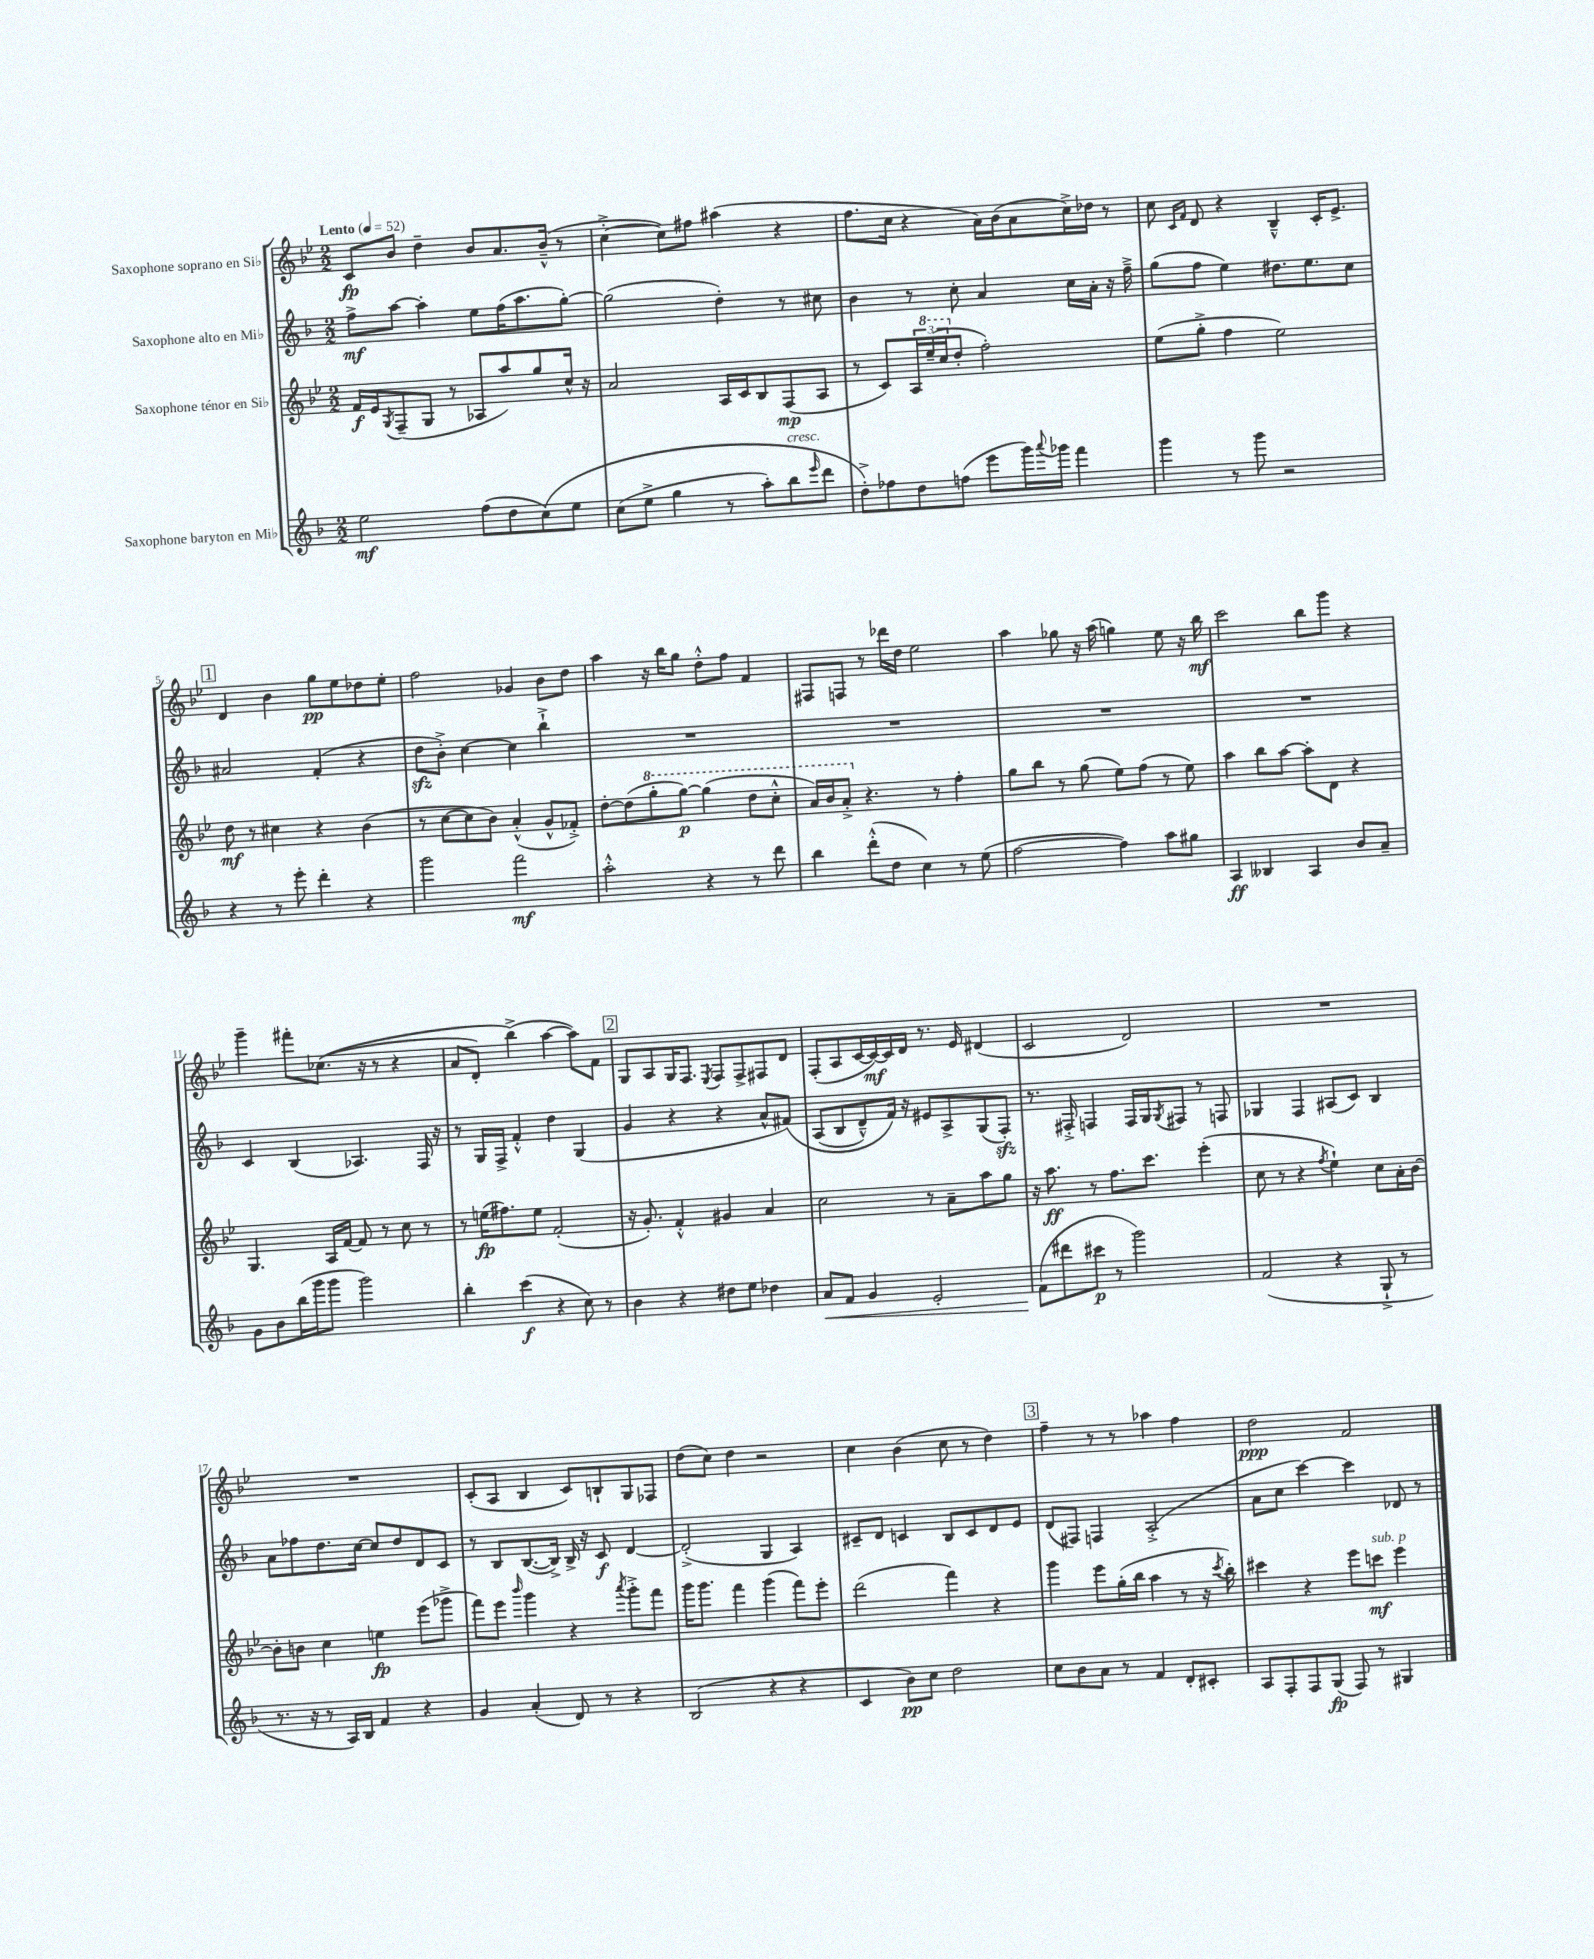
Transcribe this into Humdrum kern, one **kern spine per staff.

**kern	**dynam	**kern	**dynam	**kern	**dynam	**kern	**dynam
*part4	*part4	*part3	*part3	*part2	*part2	*part1	*part1
*staff4	*staff4	*staff3	*staff3	*staff2	*staff2	*staff1	*staff1
*I"Saxophone baryton en Mi♭	*	*I"Saxophone ténor en Si♭	*	*I"Saxophone alto en Mi♭	*	*I"Saxophone soprano en Si♭	*
*clefG2	*	*clefG2	*	*clefG2	*	*clefG2	*
*k[b-]	*	*k[b-e-]	*	*k[b-]	*	*k[b-e-]	*
*M2/2	*	*M2/2	*	*M2/2	*	*M2/2	*
*MM52	*	*MM52	*	*MM52	*	*MM52	*
=1	=1	=1	=1	=1	=1	=1	=1
!	!	!	!	!	!	!LO:TX:a:B:t=Lento	!
2ee\	mf	16f/LL	f	8ff^\L	mf	8c/L	fp
.	.	16e-/J	.	.	.	.	.
.	.	8qG/	.	.	.	.	.
.	.	(8F~/	.	[8aa\J	.	8b-/J	.
.	.	8G/J	.	4aa'\]	.	4dd~\	.
.	.	8r	.	.	.	.	.
(8ff\L	.	8A-X/L	.	8ee\L	.	8b-/L	.
8dd\	.	8aa/)	.	(16ff\K	.	8.a/	.
.	.	.	.	8.aa\	.	.	.
(8cc\)	.	8gg/	.	.	.	.	.
.	.	.	.	.	.	(16b-~^^/Jk	.
8ee\J	.	16cc^^/Jk	.	[8gg'\J)	.	8r	.
.	.	16r	.	.	.	.	.
=2	=2	=2	=2	=2	=2	=2	=2
(8cc\L	.	2a/	.	(2gg\]	.	[4cc'^\	.
8ee^\J	.	.	.	.	.	.	.
4gg\	.	.	.	.	.	8cc\L])	.
.	.	.	.	.	.	8ff#X\J	.
8r	.	16A/LL	.	4dd'\)	.	(4aa#X\	.
.	.	16c/J	.	.	.	.	.
8aa'\L)	.	8B-/	.	.	.	.	.
!LO:TX:a:i:t=cresc.	!	!	!	!	!	!	!
8bb-\	.	(8F/	mp	8r	.	4r	.
16qqeee/	.	.	.	.	.	.	.
8ddd\J	.	8A/J	.	8cc#X\	.	.	.
=3	=3	=3	=3	=3	=3	=3	=3
8dd'^\L)	.	8r	.	4b-\	.	8.ff\L	.
8ff-X\	.	8c/L)	.	.	.	.	.
.	.	.	.	.	.	16cc\Jk	.
8dd\	.	24A/L	.	8r	.	4r	.
*	*	*8va	*	*	*	*	*
.	.	(24eee-~/	.	.	.	.	.
.	.	24ccc/J	.	.	.	.	.
*	*	*X8va	*	*	*	*	*
(8ffn\J	.	8dd'/J	.	8cc'\	.	.	.
8eee\L	.	2ff'\)	.	4a/	.	16a\LL)	.
.	.	.	.	.	.	(16b-\J	.
16ggg\L)	.	.	.	.	.	8a\	.
8qqaaa/	.	.	.	.	.	.	.
16ggg-X\JJ	.	.	.	.	.	.	.
4fff\	.	.	.	16cc\LL	.	16cc^\L)	.
.	.	.	.	16a'\JJ	.	16dd-X\JJ	.
.	.	.	.	16r	.	8r	.
.	.	.	.	16ff~^\	.	.	.
=4	=4	=4	=4	=4	=4	=4	=4
4ggg\	.	(8ee-\L	.	(8gg\L	.	8cc\	.
.	.	.	.	.	.	16qqc/LL	.
.	.	.	.	.	.	16qqf/JJ	.
.	.	8gg'^\J	.	8ff\J	.	8d/	.
8r	.	4ff\	.	4ee\)	.	4r	.
8ggg\	.	.	.	.	.	.	.
2r	.	2ee-\)	.	8.dd#X\L	.	4B-~^^/	.
.	.	.	.	8.ee\	.	.	.
.	.	.	.	.	.	16c'/KL	.
.	.	.	.	.	.	8.e-^/J	.
.	.	.	.	8cc\J	.	.	.
!!LO:LB:g=z
!!LO:REH:place=s1:t=1
=5	=5	=5	=5	=5	=5	=5	=5
4r	.	8dd\	mf	2a#X/	.	4d/	.
.	.	8r	.	.	.	.	.
8r	.	4cc#X\	.	.	.	4b-\	.
8eee'\	.	.	.	.	.	.	.
4ddd'\	.	4r	.	(4f'/	.	8gg\L	pp
.	.	.	.	.	.	8ee-\	.
4r	.	(4b-\	.	4r	.	8dd-X\	.
.	.	.	.	.	.	8ee-'\J	.
=6	=6	=6	=6	=6	=6	=6	=6
2ggg\	.	8r	.	8ddzz\L	.	2ff\	.
.	.	[8cc\L	.	8b-'^\J)	.	.	.
.	.	8cc\]	.	[4cc\	.	.	.
.	.	8b-\J)	.	.	.	.	.
2fff\	mf	(4a'^^/	.	4cc\]	.	4g-X/	.
.	.	8g^^/L	.	4bb-`^\	.	8b-\L	.
.	.	8f-X'^/J)	.	.	.	8dd\J	.
=7	=7	=7	=7	=7	=7	=7	=7
2aa'^^\	.	[8dd'\L	.	1r	.	4aa\	.
.	.	(8dd\]	.	.	.	.	.
*	*	*8va	*	*	*	*	*
.	.	8ggg'\	.	.	.	16r	.
.	.	.	.	.	.	16bb-\KL	.
.	.	[8ggg\J)	p	.	.	8gg\J	.
4r	.	(4ggg\]	.	.	.	8dd'^^\L	.
.	.	.	.	.	.	8ff\J	.
8r	.	8ddd\L	.	.	.	4f/	.
8ddd\	.	8ccc'^^\J	.	.	.	.	.
=8	=8	=8	=8	=8	=8	=8	=8
4bb-\	.	16aa/LL)	.	1r	.	8F#X/L	.
.	.	16bb-/J	.	.	.	.	.
.	.	8aa'^/J	.	.	.	8Fn/J	.
*	*	*X8va	*	*	*	*	*
(8ddd'^^\L	.	4.r	.	.	.	8r	.
8dd\J	.	.	.	.	.	16ddd-X\LL	.
.	.	.	.	.	.	16dd\JJ	.
4cc\)	.	.	.	.	.	2ee-\	.
.	.	8r	.	.	.	.	.
8r	.	4ff'\	.	.	.	.	.
(8ee\	.	.	.	.	.	.	.
=9	=9	=9	=9	=9	=9	=9	=9
[2ff\	.	8gg\L	.	1r	.	4aa\	.
.	.	8bb-\J	.	.	.	.	.
.	.	8r	.	.	.	8gg-X\	.
.	.	(8gg\	.	.	.	16r	.
.	.	.	.	.	.	(16aa\	.
4ff\])	.	8ee-\L)	.	.	.	4ggn\)	.
.	.	(8ff\J	.	.	.	.	.
8aa\L	.	8r	.	.	.	8ee-\	.
8gg#X\J	.	8ee-\)	.	.	.	16r	.
.	.	.	.	.	.	16bb-\	mf
=10	=10	=10	=10	=10	=10	=10	=10
4A/	ff	4aa\	.	1r	.	2ccc\	.
4B--X/	.	8bb-\L	.	.	.	.	.
.	.	[8aa\J	.	.	.	.	.
4A/	.	8aa'\L]	.	.	.	8bb-\L	.
.	.	8d\J	.	.	.	8ggg\J	.
8b-/L	.	4r	.	.	.	4r	.
8a~/J	.	.	.	.	.	.	.
!!LO:LB:g=z
=11	=11	=11	=11	=11	=11	=11	=11
8g\L	.	4.G/	.	4c/	.	4ggg~\	.
8b-\	.	.	.	.	.	.	.
(16bb-\L	.	.	.	(4B-/	.	8fff#X'\L	.
16ggg\J	.	.	.	.	.	.	.
8ggg\J	.	16A/LL	.	.	.	((8.cc-X\J	.
.	.	[16f/JJ	.	.	.	.	.
2ggg\)	.	8f/]	.	4.A-X/)	.	.	.
.	.	.	.	.	.	16r	.
.	.	8r	.	.	.	8r	.
.	.	8cc\	.	.	.	4r	.
.	.	8r	.	16F/	.	.	.
.	.	.	.	16r	.	.	.
=12	=12	=12	=12	=12	=12	=12	=12
4bb-'\	.	8r	.	8r	.	8a/L	.
.	.	(16een\KL	fp	16G/LL	.	8d'/J)	.
.	.	8.ff#X\)	.	16F^/JJ	.	.	.
(4ccc\	f	.	.	4f'^^/	.	(4bb-^\)	.
.	.	8ee\J	.	.	.	.	.
4r	.	(2f'/	.	4dd\	.	[4aa\	.
8cc\)	.	.	.	(4G/	.	8aa\L])	.
8r	.	.	.	.	.	8f\J	.
!!LO:REH:place=s1:t=2
=13	=13	=13	=13	=13	=13	=13	=13
4b-\	.	16r	.	4g/	.	8G/L	.
.	.	8.g'/)	.	.	.	.	.
.	.	.	.	.	.	8A/	.
4r	.	4f'^^/	.	4r	.	16G/K	.
.	.	.	.	.	.	8.F/J	.
.	.	.	.	.	.	8qE-/	.
8dd#X\L	.	4g#X/	.	4r	.	8F/L	.
8ee\J	.	.	.	.	.	8F^/	.
4dd-X\	.	4a/	.	8a^^/L	.	8F#X/	.
.	.	.	.	(8f#X/J)	.	8d/J	.
=14	=14	=14	=14	=14	=14	=14	=14
!	!LO:HP:b	!	!	!	!	!	!
8a/L	<	2cc\	.	(8A/L	.	(8F'/L	.
8f/J	.	.	.	8B-/	.	8A/	.
4g/	.	.	.	8d~^^/)	.	[16c/L	.
.	.	.	.	.	.	16c/_)	mf
.	.	.	.	16f/Jk)	.	16c/]	.
.	.	.	.	16r	.	16d/JJ	.
2e'/	.	8r	.	8e#X/L	.	8.r	.
.	.	8a~\L	.	8A^/	.	.	.
.	.	.	.	.	.	16e-/	.
.	.	8aa\	.	(8G/	.	(4d#X/	.
.	.	8gg\J	.	8Fzz'/J)	.	.	.
=15	=15	=15	=15	=15	=15	=15	=15
(8f\L	.	16r	.	8.r	.	2c/	.
.	.	8.aa\	ff	.	.	.	.
8ddd#X\	[	.	.	.	.	.	.
.	.	.	.	16F#X'^/	.	.	.
8ccc#X\J	p	8r	.	4Fn/	.	.	.
8r	.	8.ff\L	.	.	.	.	.
2ggg\)	.	.	.	16F/LL	.	2d/)	.
.	.	8.ccc\J	.	16G/J	.	.	.
.	.	.	.	8qG/	.	.	.
.	.	.	.	8F#X/J	.	.	.
.	.	(4eee-'\	.	8r	.	.	.
.	.	.	.	8Fn/	.	.	.
=16	=16	=16	=16	=16	=16	=16	=16
(2f/	.	8cc\	.	4G-X/	.	1r	.
.	.	8r	.	.	.	.	.
.	.	4r	.	4F/	.	.	.
.	.	8qff/	.	.	.	.	.
4r	.	4ee-`\)	.	(8A#X/L	.	.	.
.	.	.	.	8c/J)	.	.	.
8G`^/	.	8cc\L	.	4B-/	.	.	.
8r	.	16a'\L	.	.	.	.	.
.	.	[16b-\JJ	.	.	.	.	.
!!LO:LB:g=z
=17	=17	=17	=17	=17	=17	=17	=17
8.r	.	8b-'\L]	.	8a\L	.	1r	.
.	.	8bn\J	.	8ff-X\	.	.	.
16r	.	.	.	.	.	.	.
8r	.	4cc\	.	8.dd\	.	.	.
16A/LL)	.	.	.	.	.	.	.
16B-/JJ	.	.	.	[16cc\Jk	.	.	.
4f/	.	4een\	fp	8cc/L]	.	.	.
.	.	.	.	8dd/	.	.	.
4r	.	(8eee-\L	.	8d/	.	.	.
.	.	8ggg-X^\J	.	8c/J	.	.	.
=18	=18	=18	=18	=18	=18	=18	=18
4g/	.	8fff\L)	.	8r	.	(8c'/L	.
.	.	8eee-\J	.	8B-/L	.	8A/J	.
.	.	16qqbbb-/	.	.	.	.	.
(4a'/	.	4ggg\	.	([8.B-/	.	4B-/	.
.	.	.	.	16B-^/Jk])	.	.	.
8d/)	.	4r	.	16B-^/	.	8c/L)	.
.	.	.	.	16r	.	.	.
8r	.	.	.	8c/	f	8Bn`/	.
.	.	8qaaa/	.	.	.	.	.
4r	.	8ggg'^\L	.	[4d/	.	8G/	.
.	.	8fff\J	.	.	.	8F-X/J	.
=19	=19	=19	=19	=19	=19	=19	=19
(2B-/	.	16ggg\KL	.	(2d'^/]	.	(8dd\L	.
.	.	8.ggg\J	.	.	.	.	.
.	.	.	.	.	.	8cc\J)	.
.	.	4fff\	.	.	.	4dd\	.
4r	.	(4ggg\	.	4G/	.	2r	.
4r	.	8fff\L)	.	4A/)	.	.	.
.	.	8eee-'\J	.	.	.	.	.
=20	=20	=20	=20	=20	=20	=20	=20
4c/	.	(2ddd\	.	8c#X~/L	.	4cc\	.
.	.	.	.	8d/J	.	.	.
8b-\L)	pp	.	.	4cn/	.	(4b-\	.
8cc\J	.	.	.	.	.	.	.
2dd\	.	4fff\)	.	8B-/L	.	8cc\	.
.	.	.	.	8c/	.	8r	.
.	.	4r	.	8d/	.	4dd\)	.
.	.	.	.	8e/J	.	.	.
!!LO:REH:place=s1:t=3
=21	=21	=21	=21	=21	=21	=21	=21
8cc\L	.	4ggg\	.	(8d/L	.	4ff~\	.
8b-\	.	.	.	8F#X/J)	.	.	.
8a\J	.	8eee-\L	.	4Fn/	.	8r	.
8r	.	(16gg'\L	.	.	.	8r	.
.	.	16bb-\JJ	.	.	.	.	.
4f/	.	4aa\	.	(2A'^/	.	4aa-X\	.
8d'/L	.	8r	.	.	.	4ff\	.
8c#X'/J	.	16r	.	.	.	.	.
.	.	8qccc/	.	.	.	.	.
.	.	16bb-'\)	.	.	.	.	.
=22	=22	=22	=22	=22	=22	=22	=22
8A/L	.	4ccc#X\	.	8a\L	.	2dd\	ppp
8F'/	.	.	.	8cc\J	.	.	.
8F/	.	4r	.	[4ccc\)	.	.	.
(8G/J	fp	.	.	.	.	.	.
8F/)	.	8eee-\L	.	4ccc\]	.	2f/	.
!	!	!LO:TX:a:i:t=sub. p	!	!	!	!	!
8r	.	8cccn\J	mf	.	.	.	.
4G#X/	.	4eee-\	.	8d-X/	.	.	.
.	.	.	.	8r	.	.	.
==	==	==	==	==	==	==	==
*-	*-	*-	*-	*-	*-	*-	*-
